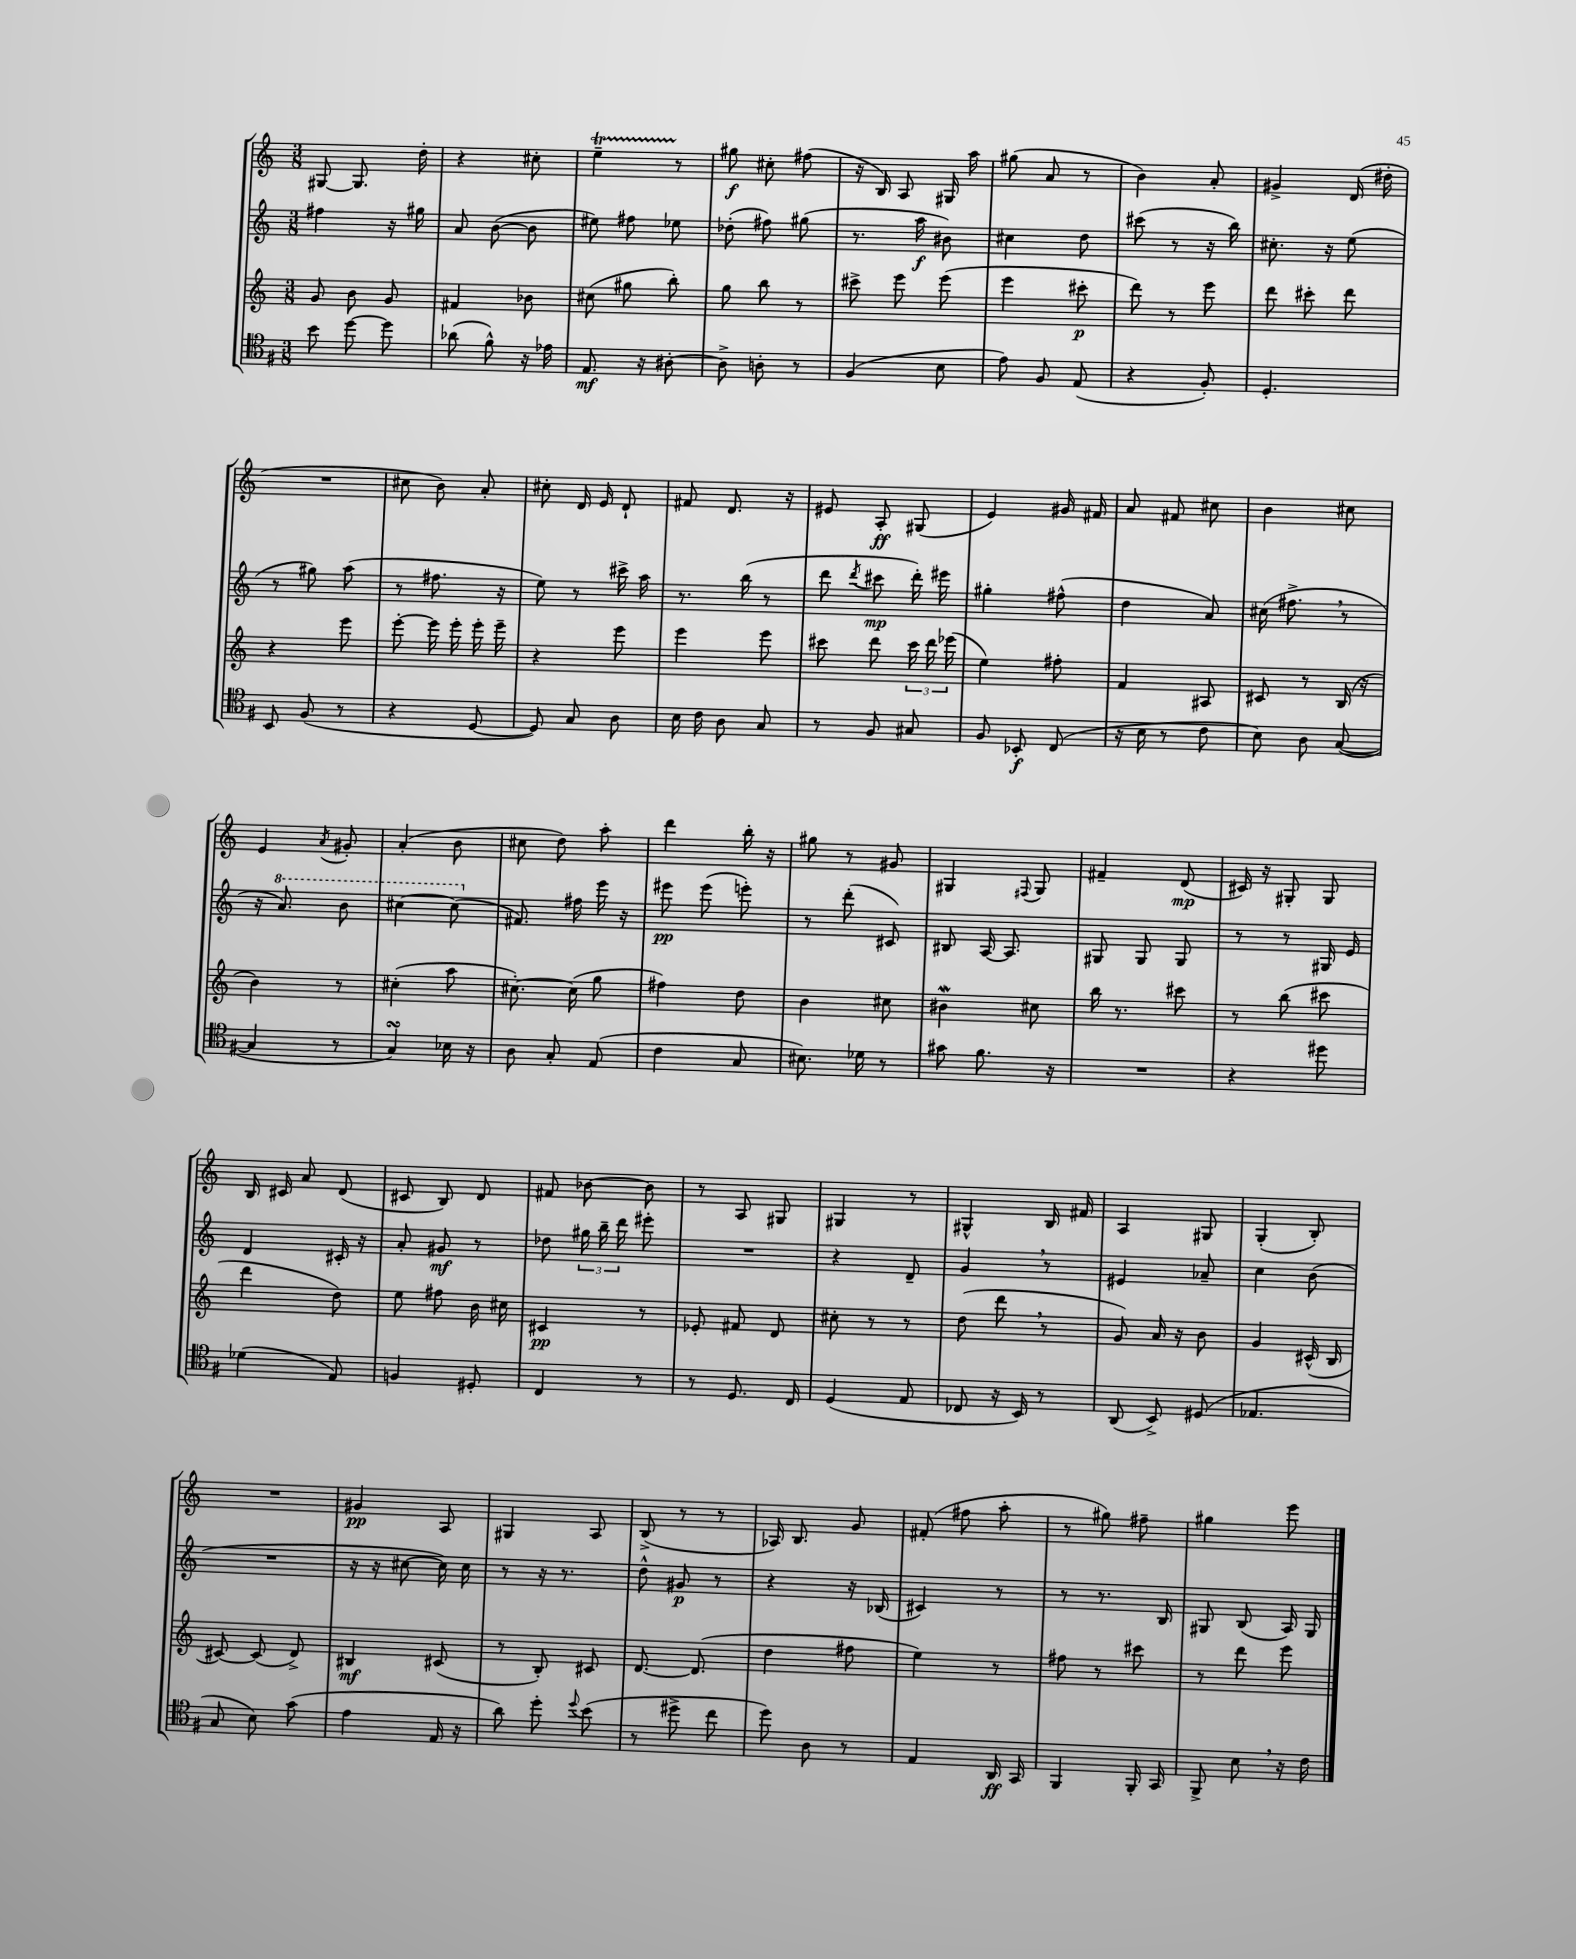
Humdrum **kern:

**kern	**kern	**kern	**kern
*staff4	*staff3	*staff2	*staff1
*clefC4	*clefG2	*clefG2	*clefG2
*k[f#]	*k[]	*k[]	*k[]
*M3/8	*M3/8	*M3/8	*M3/8
8b	8g	4ff#	[8G#
[8dd	8b	.	8.G#]
8dd]	8g	16r	.
.	.	16gg#	16dd'
=	=	=	=
(8a-	4f#	8a	4r
8f#^^)	.	([8b	.
16r	8b-	8b]	8cc#'
16e-	.	.	.
=	=	=	=
8.E	(8cc#	8ee#)	4ee~
.	8gg#	8ff#	.
16r	.	.	.
[8A#'	8bb')	8ee-	8r
=	=	=	=
8A#^]	8gg	(8dd-'	8gg#
8A'	8bb	8ff#)	8cc#'
8r	8r	(8gg#	(8ff#
=	=	=	=
(4F#	8ccc#^	8.r	16r
.	.	.	16B)
.	8eee	.	8A
.	.	16aa	.
8B	(8eee	8b#)	16G#
.	.	.	16aa
=	=	=	=
8e)	4eee	4cc#	(8gg#
8F#	.	.	8a
(8E	8ccc#'	8dd	8r
=	=	=	=
4r	8ddd)	(8ccc#	4b)
.	8r	8r	.
8F#')	8eee	16r	8a'
.	.	16bb)	.
=	=	=	=
4.D'	8ddd	8.cc#'	4g#^
.	8ccc#'	.	.
.	.	16r	.
.	8ddd	(8ee	(16d
.	.	.	16dd#'
=	=	=	=
8BB	4r	8r	4.r
(8F#	.	8gg#)	.
8r	8eee	(8aa	.
=	=	=	=
4r	[8eee'	8r	8cc#
.	16eee]	8.ff#	8b)
.	16eee'	.	.
[8D	16eee'	.	8a'
.	16eee~	16r	.
=	=	=	=
8D])	4r	8ee)	8cc#'
8G	.	8r	16d
.	.	.	16e
8A	8eee	16ccc#^	8d`
.	.	16aa	.
=	=	=	=
16B	4eee	8.r	8f#
16c	.	.	.
8A	.	.	8.d
.	.	(16bb	.
8G	8eee	8r	.
.	.	.	16r
=	=	=	=
8r	8ccc#	8ddd	8e#
.	.	8qddd	.
8F#	8ddd	8ccc#	8A'
8G#	24ccc#	16ddd')	(8G#
.	24ddd	.	.
.	.	16eee#	.
.	(24eee-	.	.
=	=	=	=
8F#	4ee)	4gg#'	4e)
8BB-'	.	.	.
(8C	8ff#'	(8ff#^^	16g#
.	.	.	16f#
=	=	=	=
16r	4f	4dd	8a
16B	.	.	.
8r	.	.	8f#
8c	8A#	8a)	8cc#
=	=	=	=
8B)	8c#	(16cc#	4b
.	.	8.ff#^	.
8A	8r	.	.
([8G	(16B	8r	8cc#
.	16r	.	.
=	=	=	=
4G]	4b)	16r	4e
.	.	8.aa)	.
.	.	.	8qa
8r	8r	8bb	8g#'
=	=	=	=
4G)	(4cc#'	[4ccc#	(4a'
16B-	8aa	(8ccc#]	8b
16r	.	.	.
=	=	=	=
8A	[8.cc#')	8.f#)	8cc#
8G'	.	.	8dd)
.	(16cc#]	16ff#	.
(8E	8gg	16eee	8aa'
.	.	16r	.
=	=	=	=
4c	4ff#)	8eee#	4ddd
.	.	(8eee#	.
8G	8dd	8eee')	16bb'
.	.	.	16r
=	=	=	=
8.B#)	4b	8r	8gg#
.	.	(8ddd'	8r
16d-	.	.	.
8r	8cc#	8c#)	8g#
=	=	=	=
8g#	4b#	8B#	4G#
8.f#	.	[16A	.
.	.	8.A]	.
.	.	.	8qqF#
.	8cc#	.	8G#
16r	.	.	.
=	=	=	=
4.r	16bb	8G#	4f#~
.	8.r	.	.
.	.	8G#	.
.	8ccc#	8G#	(8d
=	=	=	=
4r	8r	8r	16c#)
.	.	.	16r
.	(8bb	8r	8G#'
8dd#	8ccc#	16G#	8G#
.	.	16e	.
=	=	=	=
(4d-	4ddd	4d	16B
.	.	.	16c#
.	.	.	8a
8E)	8dd)	16c#'	(8d
.	.	16r	.
=	=	=	=
4F	8ee	8a'	8c#
.	8ff#	8g#	8B)
8D#'	16b	8r	8d
.	16cc#	.	.
=	=	=	=
4C	4c#	8dd-	8f#
.	.	24gg#	[8b-
.	.	24bb~	.
.	.	24ddd	.
8r	8r	8eee#'	8b-]
=	=	=	=
8r	8e-'	4.r	8r
8.D	8f#	.	8A
.	8d	.	8G#
16C	.	.	.
=	=	=	=
(4D	8cc#'	4r	4G#
.	8r	.	.
8E	8r	8d~	8r
=	=	=	=
8C-	(8dd	4g	4G#^^
16r	8ddd	.	.
16BB)	.	.	.
8r	8r	8r	16B
.	.	.	16f#
=	=	=	=
(8AA	8g)	4e#	4A
8BB^)	16a	.	.
.	16r	.	.
(8D#	8b	8a-~	8G#
=	=	=	=
4.E-	4g	4cc	(4G'
.	(16c#^^	(8b	8B')
.	16B	.	.
=	=	=	=
8G	[8c#)	4.r	4.r
8B)	(8c#]	.	.
(8g	8d^)	.	.
=	=	=	=
4e	4B#	16r	4g#
.	.	16r	.
.	.	[8cc#	.
16E	(8c#	16cc#])	8A
16r	.	16cc#	.
=	=	=	=
8a)	8r	8r	4G#
8dd'	8B')	16r	.
.	.	8.r	.
8qqdd	.	.	.
(8b	8c#	.	8A
=	=	=	=
8r	[8.d	8dd^^	(8B^
8dd#^	.	8g#	8r
.	(8.d]	.	.
8cc	.	8r	8r
=	=	=	=
8dd)	4dd	4r	16A-)
.	.	.	8.B
8A	.	.	.
8r	8ff#	16r	8g
.	.	(16B-	.
=	=	=	=
4E	4ee)	4c#)	(8f#'
.	.	.	8ff#
16AA	8r	8r	8aa'
16GG	.	.	.
=	=	=	=
4FF#	8ff#	8r	8r
.	8r	8.r	8gg#)
16FF#'	8ccc#	.	8ff#~
16GG	.	16B	.
=	=	=	=
8FF#^	8r	8G#	4gg#
8B	8ddd	(8B	.
16r	8eee	16A)	8eee
16c	.	16G#	.
==	==	==	==
*-	*-	*-	*-
